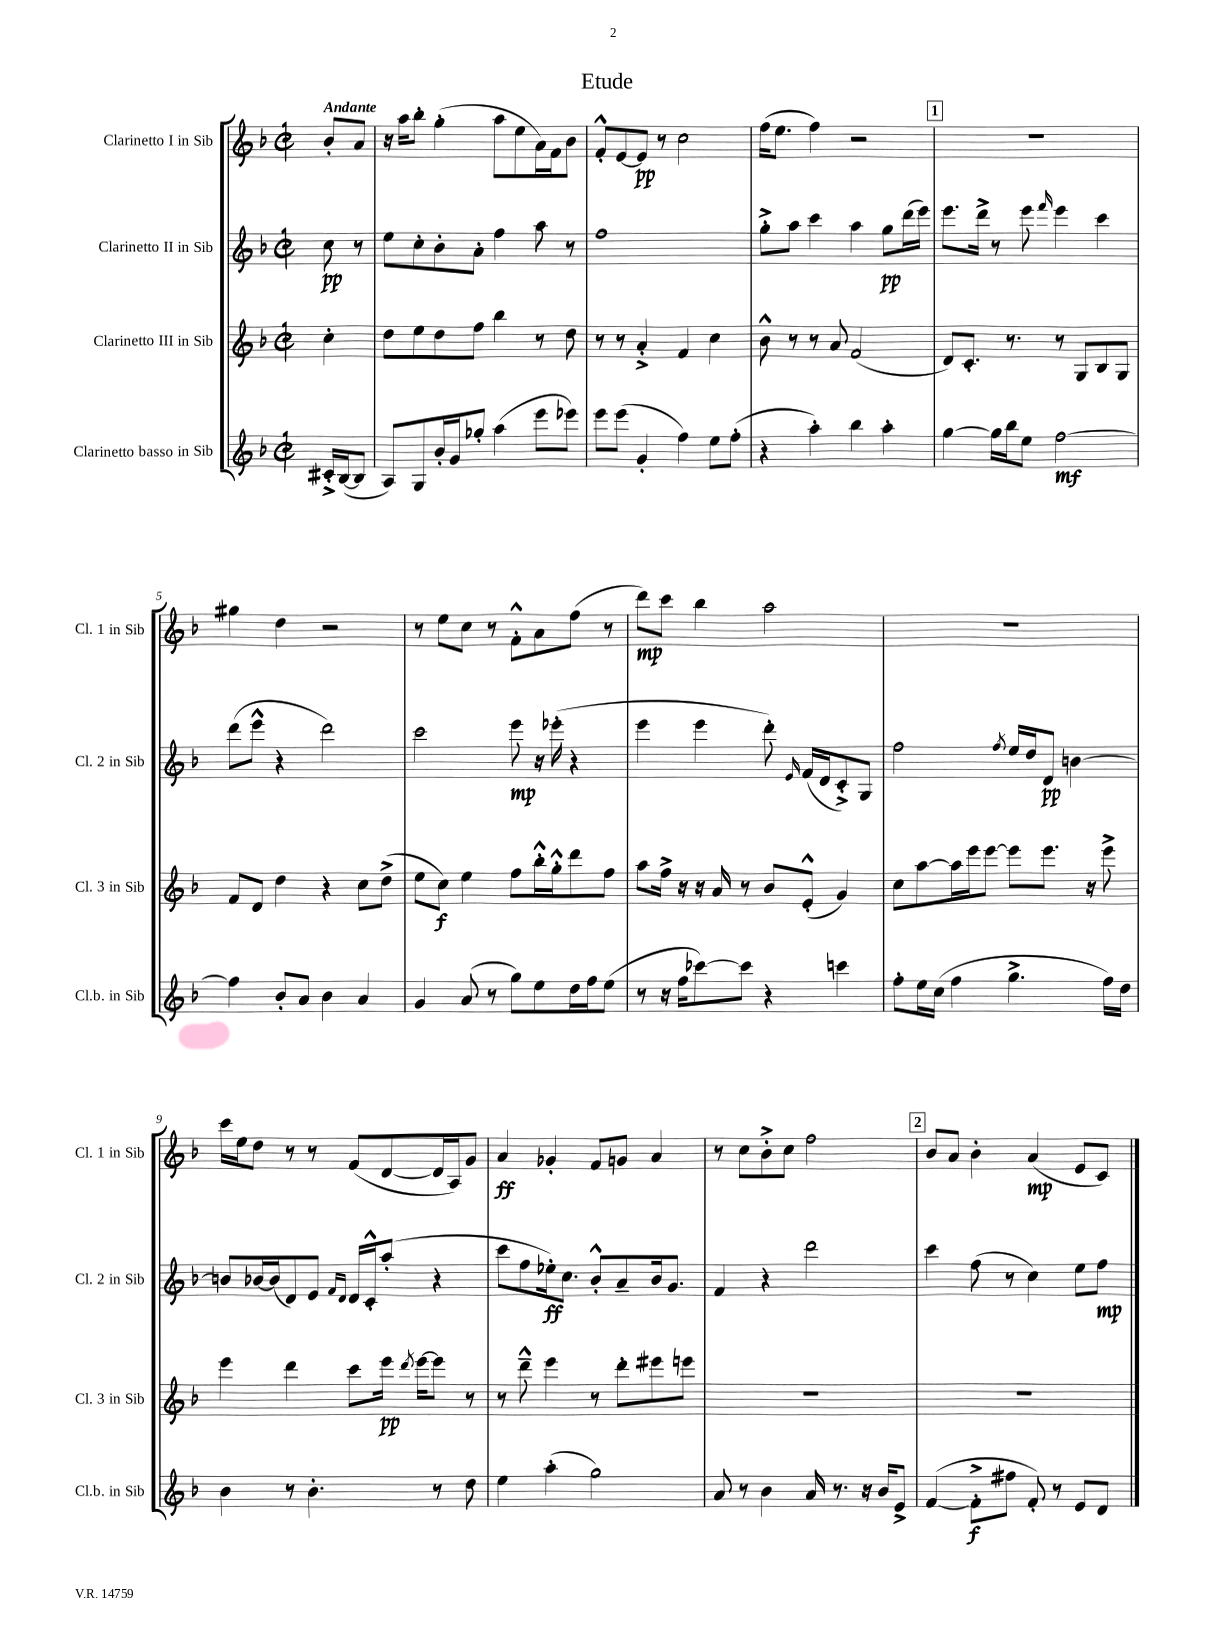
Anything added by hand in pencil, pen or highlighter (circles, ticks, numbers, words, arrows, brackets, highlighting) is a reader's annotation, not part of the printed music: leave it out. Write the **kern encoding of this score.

**kern	**kern	**kern	**kern
*staff4	*staff3	*staff2	*staff1
*clefG2	*clefG2	*clefG2	*clefG2
*k[b-]	*k[b-]	*k[b-]	*k[b-]
*M2/2	*M2/2	*M2/2	*M2/2
*met(c|)	*met(c|)	*met(c|)	*met(c|)
16c#'^	4cc'	8cc	8b-'
([16B-	.	.	.
8B-]	.	8r	8a
=	=	=	=
8A)	8dd	8ee	16r
.	.	.	16aa
8G	8ee	8cc'	8bb-'
16b-'	8dd	8b-'	(4gg'
16g	.	.	.
8gg-'	8ff	8a'	.
(4aa	4bb-	4ff	8aa
.	.	.	8ee
8eee	8r	8aa	16a)
.	.	.	16f
8eee-)	8dd	8r	8b-
=	=	=	=
8eee	8r	1ff	8f'^^
(8eee	8r	.	[8e
4g'	4a'^	.	8e]
.	.	.	8r
4ff)	4f	.	2cc
8ee	4cc	.	.
(8ff'	.	.	.
=	=	=	=
4r	8b-^^	8gg'^	(16ff
.	.	.	8.ee
.	8r	8aa	.
4aa')	8r	4ccc	4ff)
.	8a	.	.
4bb-	(2f	4aa	2r
4aa'	.	8gg	.
.	.	(16ddd	.
.	.	16eee)	.
=	=	=	=
[4gg	8d)	8.eee	1r
.	8.c'	.	.
.	.	16ddd^	.
16gg]	.	8r	.
16bb-	8.r	.	.
8ee	.	8eee	.
.	.	16qqfff	.
[2ff	8r	4eee	.
.	8G	.	.
.	8B-	4ccc	.
.	8G	.	.
=	=	=	=
4ff]	8f	(8ddd	4gg#
.	8d	8eee^^	.
8b-'	4dd	4r	4dd
8a	.	.	.
4b-	4r	2ddd)	2r
4a	8cc	.	.
.	(8dd^	.	.
=	=	=	=
4g	8ee	2ccc	8r
.	8cc)	.	8ee
(8a	4ee	.	8cc
8r	.	.	8r
8gg)	8ff	8eee	8f'^^
8ee	16bb-'^^	16r	8a
.	16gg'^^	(16eee-'	.
16dd	8ddd	4r	(8ff
16ff	.	.	.
(8ee	8ff	.	8r
=	=	=	=
8r	8aa	4eee	8ddd)
16r	16ff^	.	8ccc
16ff	16r	.	.
[8ccc-)	16r	4eee	4bb-
.	16a	.	.
8ccc-]	8r	.	.
4r	8b-	8ddd')	2aa
.	.	16qqe	.
.	(8e'^^	(16f	.
.	.	16d	.
4ccc	4g)	8c'^)	.
.	.	8G	.
=	=	=	=
8ff'	8cc	2ff	1r
16ee	[8aa	.	.
(16cc	.	.	.
4ff	16aa]	.	.
.	16eee	.	.
.	[8eee	.	.
.	.	8qff	.
4.gg^	8eee]	16ee	.
.	.	16dd	.
.	8.eee	8d	.
.	.	[4b	.
.	16r	.	.
16ff)	8eee^	.	.
16dd	.	.	.
=	=	=	=
4b-	4eee	8b]	16ccc
.	.	.	16ee
.	.	[16b-	8dd
.	.	(16b-]	.
8r	4ddd	8d)	8r
4.b-'	.	8e	8r
.	.	16qqf	.
.	.	16qqd	.
.	8ccc	16d	(8f
.	.	16c'^^	.
.	16eee	(8aa'	[8d
.	8qddd	.	.
.	[16eee	.	.
8r	8eee]	4r	16d]
.	.	.	16A)
8dd	8r	.	8g
=	=	=	=
4ee	8r	8ccc	4a
.	8ddd~^^	8ff	.
(4aa'	4eee	16ee-')	4g-'
.	.	8.cc	.
2gg)	8r	8b-'^^	8f
.	8ddd'	8a~	8g
.	8eee#	16b-	4a
.	.	8.g	.
.	8eee	.	.
=	=	=	=
8a	1r	4f	8r
8r	.	.	8cc
4b-	.	4r	8b-'^
.	.	.	8cc
16a	.	2ddd	2ff
8.r	.	.	.
16r	.	.	.
16b-	.	.	.
8e^	.	.	.
=	=	=	=
([4f	1r	4ccc	8b-
.	.	.	8a
8f'^]	.	(8ff	4b-'
8ff#	.	8r	.
8f')	.	4cc)	(4a
8r	.	.	.
8e	.	8ee	8e
8d	.	8ff	8c)
==	==	==	==
*-	*-	*-	*-
